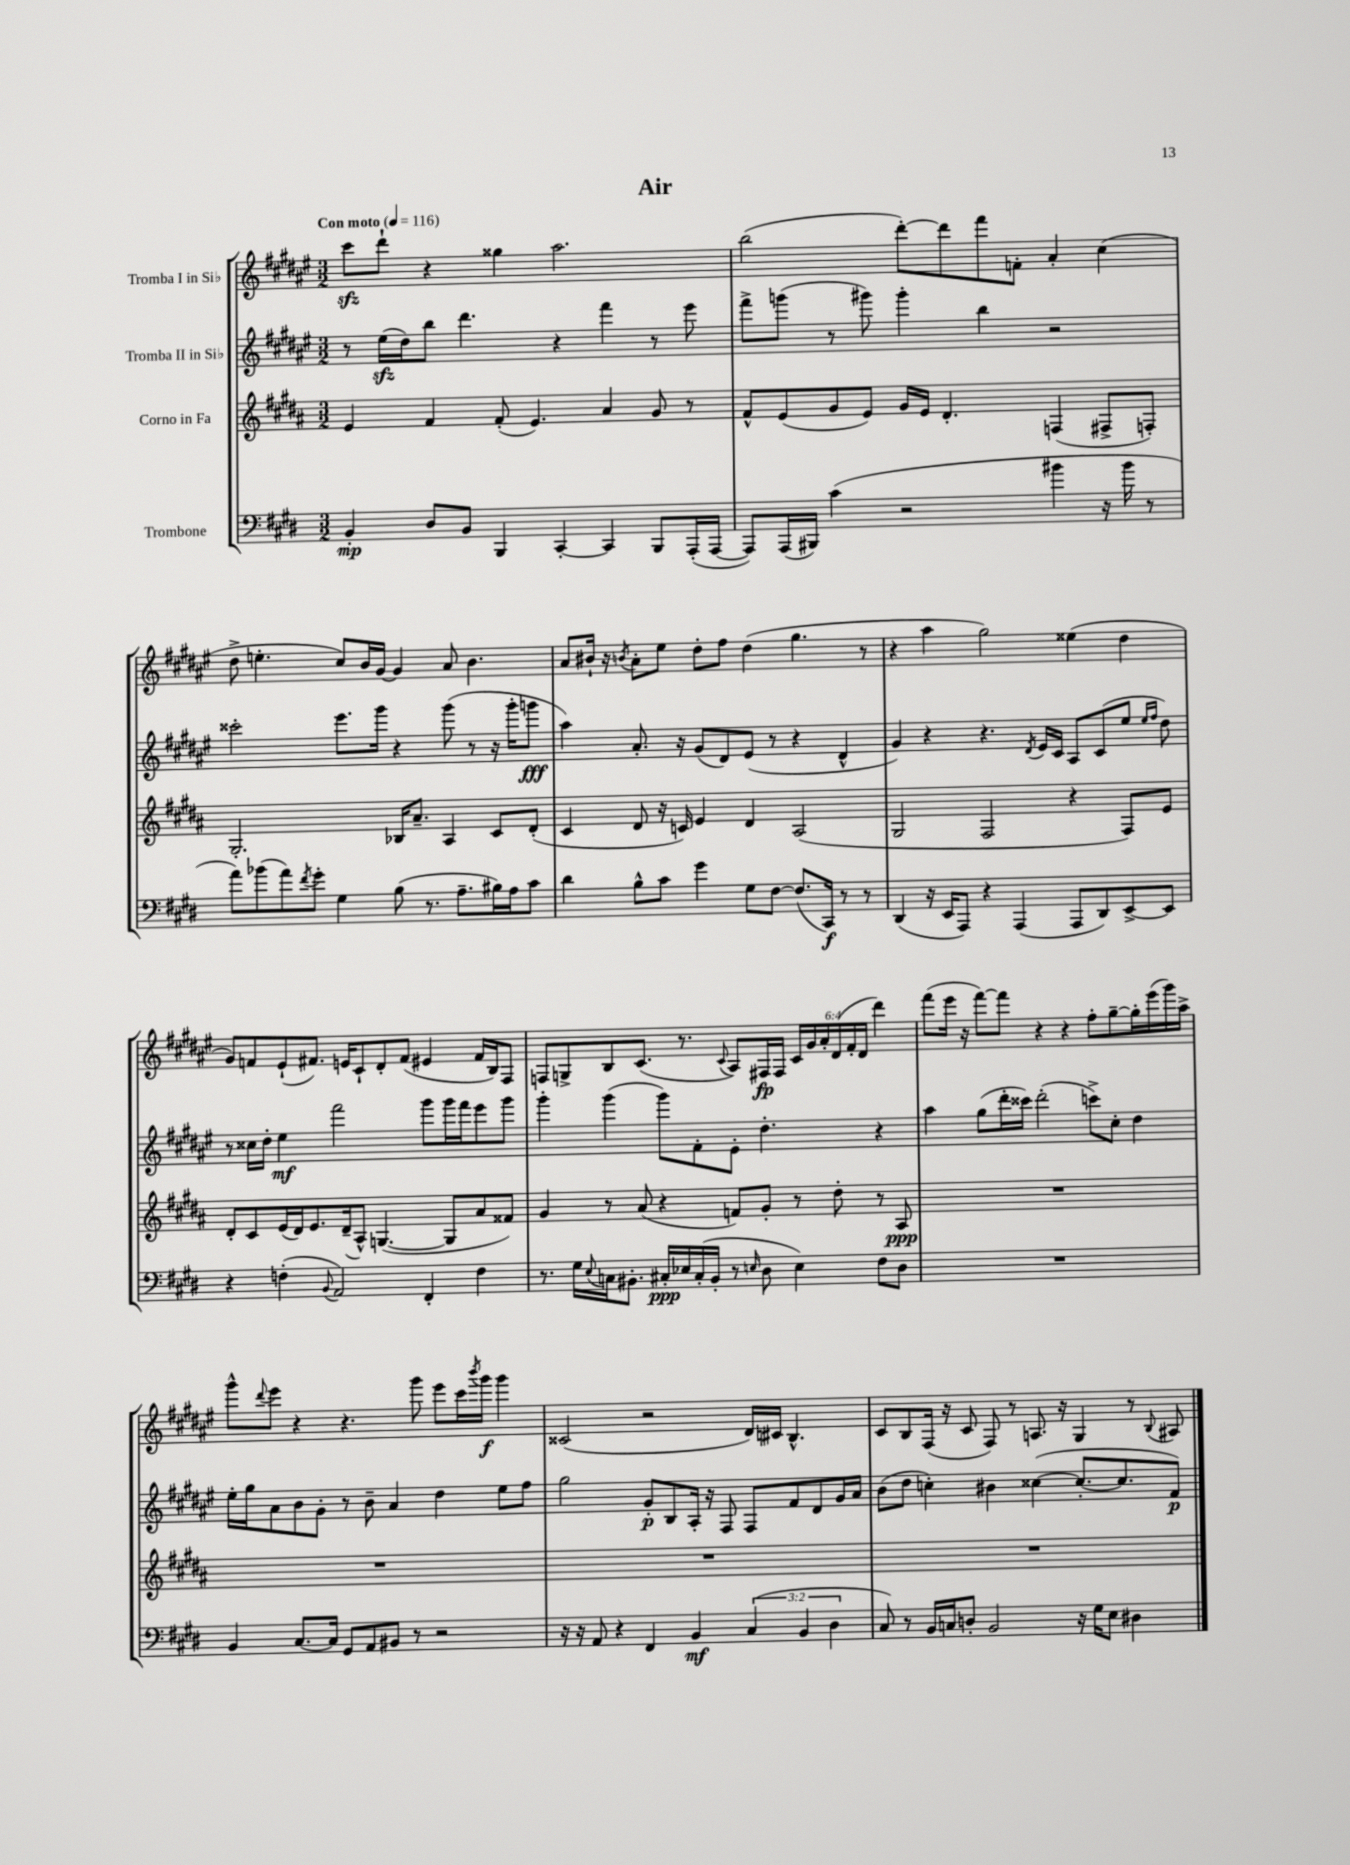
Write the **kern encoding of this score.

**kern	**kern	**kern	**kern
*staff4	*staff3	*staff2	*staff1
*clefF4	*clefG2	*clefG2	*clefG2
*k[f#c#g#d#]	*k[f#c#g#d#a#]	*k[f#c#g#d#a#e#]	*k[f#c#g#d#a#e#]
*M3/2	*M3/2	*M3/2	*M3/2
*MM116	*MM116	*MM116	*MM116
4BB'	4e	8r	8ccc#
.	.	(16ee#	8ddd#`
.	.	16dd#)	.
8D#	4f#	8bb	4r
8BB	.	4.ddd#	.
4BBB	(8f#'	.	4gg##
.	4.e)	.	.
[4CC#'	.	4r	2.aa#
4CC#]	4a#	4fff#	.
8BBB	8g#	8r	.
(16AAA'	8r	8eee#	.
[16AAA	.	.	.
=	=	=	=
8AAA])	8f#^^	8fff#^	(2bb
(16AAA	(8e	(8ggg	.
16BBB#)	.	.	.
(4c#	8g#	8r	.
.	8e)	8ggg#)	.
2r	16g#	4ggg#'	[8ddd#')
.	16e	.	.
.	4.d#'	.	8ddd#]
.	.	4bb	8fff#
.	.	.	8f'
4b#	(4F	2r	4a#'
16r	8F#^	.	(4cc#
16b#	.	.	.
8r	8F')	.	.
=	=	=	=
8a)	2.G#'	2ccc##'	8dd#^
(8b-	.	.	4.ee'
8a)	.	.	.
8qf#	.	.	.
8g#'	.	.	.
4G#	.	8.eee#	8cc#)
.	.	.	16b
.	.	16ggg#	[16g#
(8B	16B-	4r	4g#]
.	8.a#~	.	.
8.r	.	.	.
.	4A#	(8ggg#	8a#
8.A~	.	.	.
.	.	8r	4.b
16B#)	8c#	16r	.
16A	.	16ggg#'	.
8c#	(8d#'	8ggg	.
=	=	=	=
4d#	4c#	4aa#)	8a#
.	.	.	16b#`
.	.	.	16r
.	.	.	8qb
8B^^	8d#	8.a#'	8a#'
8c#	16r	.	8ee#
.	16c)	16r	.
4g#	4e	(8g#	8dd#'
.	.	8d#)	8ff#
8G#	4d#	(8e#	(4dd#
[8F#	.	8r	.
(8.F#]	(2A#	4r	4.gg#
16CC#)	.	.	.
8r	.	4d#^^	.
8r	.	.	8r
=	=	=	=
(4DD#	2G#	4g#)	4r
16r	.	4r	4aa#
16EE	.	.	.
8AAA)	.	.	.
4r	2F#	4.r	2gg#)
(4AAA	.	.	.
.	.	8qd#	.
.	.	16e#	.
.	.	16c#	.
8AAA	4r	8A#	(4ee##
8DD#)	.	(8c#	.
[8EE^	8F#)	8ee#	4dd#
.	.	16qqee#	.
.	.	16qqff#	.
8EE]	8e	8dd#)	.
=	=	=	=
4r	8d#'	8r	8g#)
.	8c#	16cc##	8f
.	.	16dd#'	.
(4F'	(16e	4ee#	(8e#`
.	16d#)	.	.
.	8.e	.	8.f#)
8qqBB	.	.	.
2AA)	.	2fff#	.
.	(16d#~	.	16e
.	8A#^^)	.	8c#`
.	([4.G	.	8d#'
.	.	.	(8f#
4FF#'	.	8ggg#	4e#
.	8G]	16ggg#	.
.	.	16fff#	.
4F	8a#	8eee#	16f#
.	.	.	16B)
.	8f##)	8ggg#	8F#
=	=	=	=
8.r	4g#	4ggg#'	8F
.	.	.	8G^
16G#	.	.	.
8qqE	.	.	.
16C	8r	(4ggg#	8B
8.BB#'	.	.	.
.	(8a#	.	(8.c#
16C#'	4r	8ggg#)	.
16E-	.	.	8.r
(16C#'	.	8f#'	.
16BB#'	.	.	.
.	.	.	8qqc#
8r	8f)	8e#'	8A#)
16qqE	.	.	.
8D#	8g#'	4.dd#'	16F#
.	.	.	16F#
4E)	8r	.	24c#
.	.	.	24g#
.	.	.	24a#'
.	8dd#'	.	(24d#
.	.	.	24f#'
.	.	.	24d#
8F#	8r	4r	4ddd#)
8D#	8A#	.	.
=	=	=	=
1.r	1.r	4aa#	(8fff#
.	.	.	16eee#
.	.	.	16r
.	.	(8gg#	[8fff#)
.	.	16ddd#'	8fff#]
.	.	16ccc##)	.
.	.	(2ddd#'	4r
.	.	.	4r
.	.	8ccc^)	8ff#'
.	.	8cc#'	[8gg#~
.	.	4dd#	16gg#']
.	.	.	(16eee#
.	.	.	16ggg#)
.	.	.	16aa#^
=	=	=	=
4BB	1.r	16ee#'	8ggg#^^
.	.	16gg#	.
.	.	.	8qqddd#
.	.	8a#	8eee#
[8.C#	.	8b	4r
.	.	8g#'	.
16C#]	.	.	.
8GG#	.	8r	4.r
8AA	.	8b~	.
8BB#	.	4a#	.
8r	.	.	8ggg#
2r	.	4dd#	8eee#
.	.	.	16ccc#
.	.	.	8qbbb
.	.	.	16ggg#
.	.	8ee#	4ggg#
.	.	8ff#	.
=	=	=	=
16r	1.r	2gg#	(2c##
16r	.	.	.
8AA	.	.	.
4r	.	.	.
4FF#	.	8g#'	2r
.	.	8B	.
4BB	.	16A#'	.
.	.	16r	.
.	.	8F#	.
(6C#	.	8F#	16d#)
.	.	.	16c#
.	.	8f#	4.B^^
6BB	.	.	.
.	.	8d#	.
6D#	.	.	.
.	.	16g#	.
.	.	16a#	.
=	=	=	=
8C#)	1.r	(8b	8c#
8r	.	8dd#	8B
16BB	.	4cc')	(16F#
16C	.	.	16r
8D'	.	.	8c#
2BB	.	4b#	8F#)
.	.	.	8r
.	.	([4cc##	8.A
.	.	.	16r
16r	.	8.cc##'_	4G#
16G#	.	.	.
8E	.	.	.
.	.	8.cc##]	.
4D#	.	.	8r
.	.	.	8qqB
.	.	8f#)	8A#
==	==	==	==
*-	*-	*-	*-
